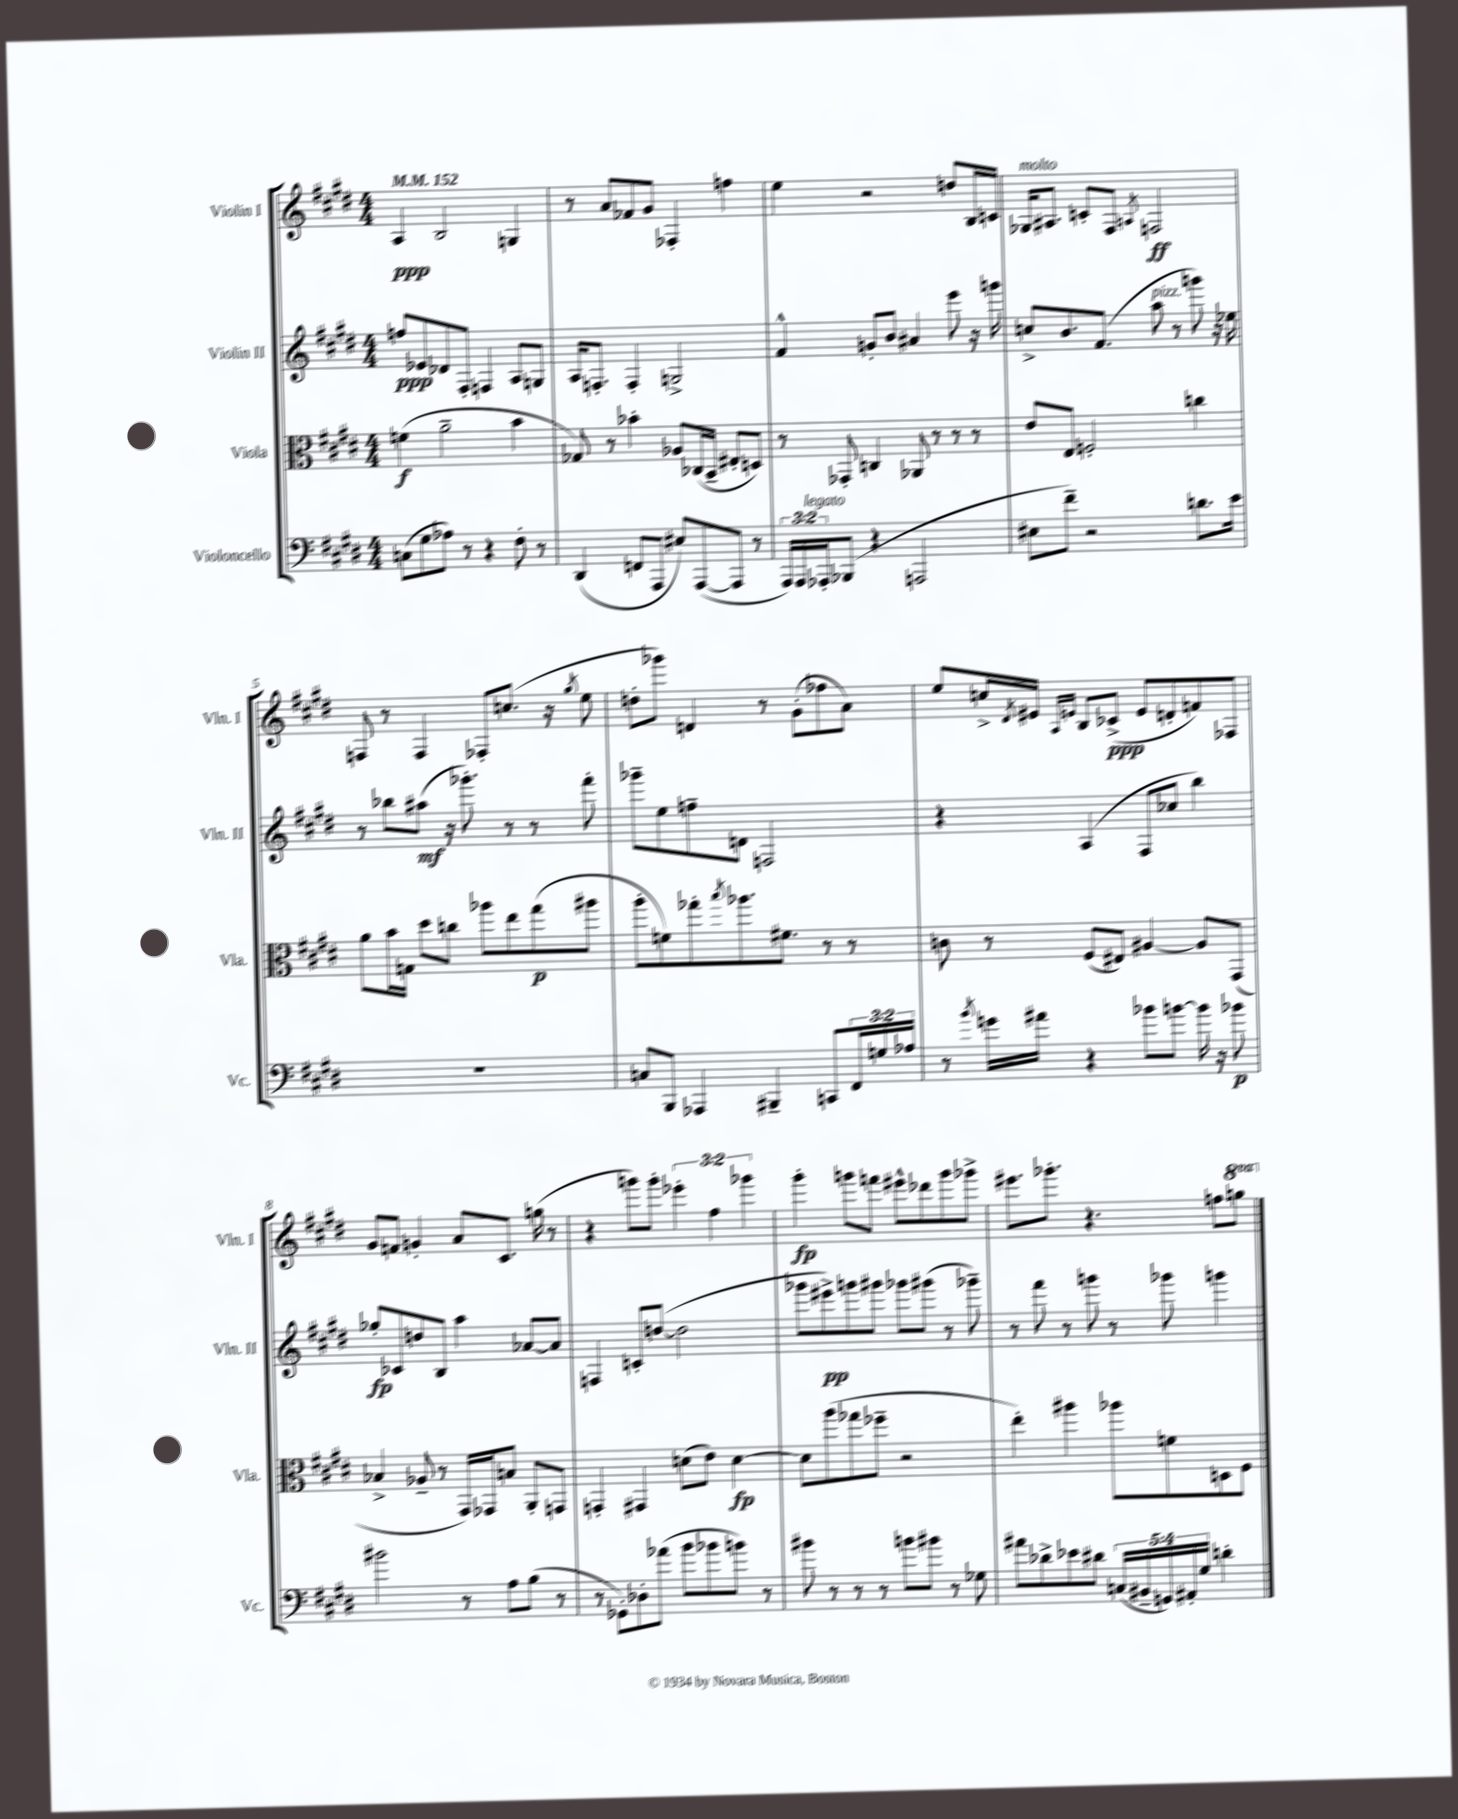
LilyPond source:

<<
\new StaffGroup <<
\new Staff = "s0" \with { instrumentName = "Violin I" shortInstrumentName = "Vln. I" } {
    \clef treble \key e \major \numericTimeSignature \time 4/4 \override Staff.TupletNumber.text = #tuplet-number::calc-fraction-text \set Staff.ottavationMarkups = #ottavation-simple-ordinals \tempo 4 = 152
    a4\ppp b2 g4 |
    r8 a'8 fes'8 gis'8 fes4-. f''4 |
    e''4 r2 d''8 b16 c'16 |
    ges16^\markup { \italic "molto" } ais8. c'8-. fis8 \acciaccatura { a8 } f2\ff |
    f8 r8 f4 fes8-. c''8.( r16 \acciaccatura { gis''8 } e''8 |
    d''8-. ges'''8) d'4 r8 gis'8-.( fes''8 a'8) |
    e''8 c''16-> \acciaccatura { dis'8 } eis'16 \grace { a16 e'16 } b8 ces'8->\ppp( e'8 d'8-. f'8) fes8 |
    gis'8 f'8 g'4-. a'8 cis'8. g''16( r8 |
    r4 g'''8) g'''8-. \tuplet 3/2 { ees'''4-. fis''4 ges'''4 } |
    gis'''4-.\fp g'''8 f'''8 eis'''8-^ des'''8 g'''8 ges'''8-> |
    eis'''8. ges'''8.-. r4. f''8 \ottava #1 g'''8 \ottava #0 \bar "|." |
}
\new Staff = "s1" \with { instrumentName = "Violin II" shortInstrumentName = "Vln. II" } {
    \clef treble \key e \major \numericTimeSignature \time 4/4
    f''8\ppp ees'8 des'8 fis8-. f4 a8 g8 |
    a16 f8.-. f4-. g2-> |
    fis'4-^ g'8-. b'8 ais'4 e'''8 r16 g'''16 |
    c''8-> b'8. fis'8.( a''8^\markup { \italic "pizz." } r8 g'''8) r16 ees''16 |
    r8 bes''8 ais''8\mf( r16 ges'''8.-.) r8 r8 fis'''8-. |
    ges'''8-- e''8 f''8-- d'8 f2 |
    r4 a4( fis8 ces''8 b''4) |
    ges''8-.\fp ces'8 d''8 b8 a''4 aes'8~ aes'8 |
    f4 c'8-. d''8~( d''2 |
    ges'''8 eis'''8->\pp) g'''8 gis'''8 ges'''8 gis'''8( r8 ges'''8--) |
    r8 fis'''8 r8 g'''8 r8 ges'''8 g'''4 \bar "|." |
}
\new Staff = "s2" \with { instrumentName = "Viola" shortInstrumentName = "Vla." } {
    \clef alto \key e \major \numericTimeSignature \time 4/4
    f'4\f( a'2-- b'4 |
    ges8) r8 bes'4-. aes8 ces16( b,16-- eis8-. d8) |
    r8 ges,8-. c4 aes,8 r8 r8 r8 |
    e'8 e8 f2-. c''4 |
    a'8 b'16 g16 dis''8 c''8 aes''8 e''8 gis''8\p( ais''8 |
    a''8-. f'8) ges''8-. \acciaccatura { b''8 } aes''8. fis'8. r8 r8 |
    c'8 r8 fis8( eis8) ais4~ ais8 gis,8( |
    bes4-> aes8-- r8 gis,16) ges,16 b8 a,8-. g,8 |
    g,4-. gis,4 d'8( e'8) d'4~\fp |
    d'8 a''8( ges''8 fes''8-- r2 |
    e''4-.) ais''4 aes''8 f'8 d8 fis8 \bar "|." |
}
\new Staff = "s3" \with { instrumentName = "Violoncello" shortInstrumentName = "Vc." } {
    \clef bass \key e \major \numericTimeSignature \time 4/4 \override Staff.TupletNumber.text = #tuplet-number::calc-fraction-text
    c8( gis8 aes8) r8 r4 fis8-. r8 |
    dis,4( f,8 a,,8 eis8) a,,8~( a,,8 r8 |
    \tuplet 3/2 { a,,16) a,,16 aes,,16-.^\markup { \italic "legato" } } bes,,8( r4 a,,2 |
    eis8 fis'8--) r2 d'8. e'16 |
    R1 |
    c8 b,,8 aes,,4 bis,,4-- c,8 \tuplet 3/2 { fis,16 g16 aes16 } |
    r8 \acciaccatura { b'8 } g'16 ais'16 r4 bes'8 b'8~ b'16 r16 bes'8\p |
    bis'2 r8 a8 b8( r8 |
    r8 ges,8-.) des8-. aes'8( b'8 bes'8 b'8) r8 |
    bis'8 r8 r8 r8 b'8 bis'8 r8 ges8 |
    ais'8 des'8-> ees'8 dis'8 \tuplet 5/4 { c16( bis,16-- g,16) ais,16-. gis16 } d'4-. \bar "|." |
}
>>
>>
